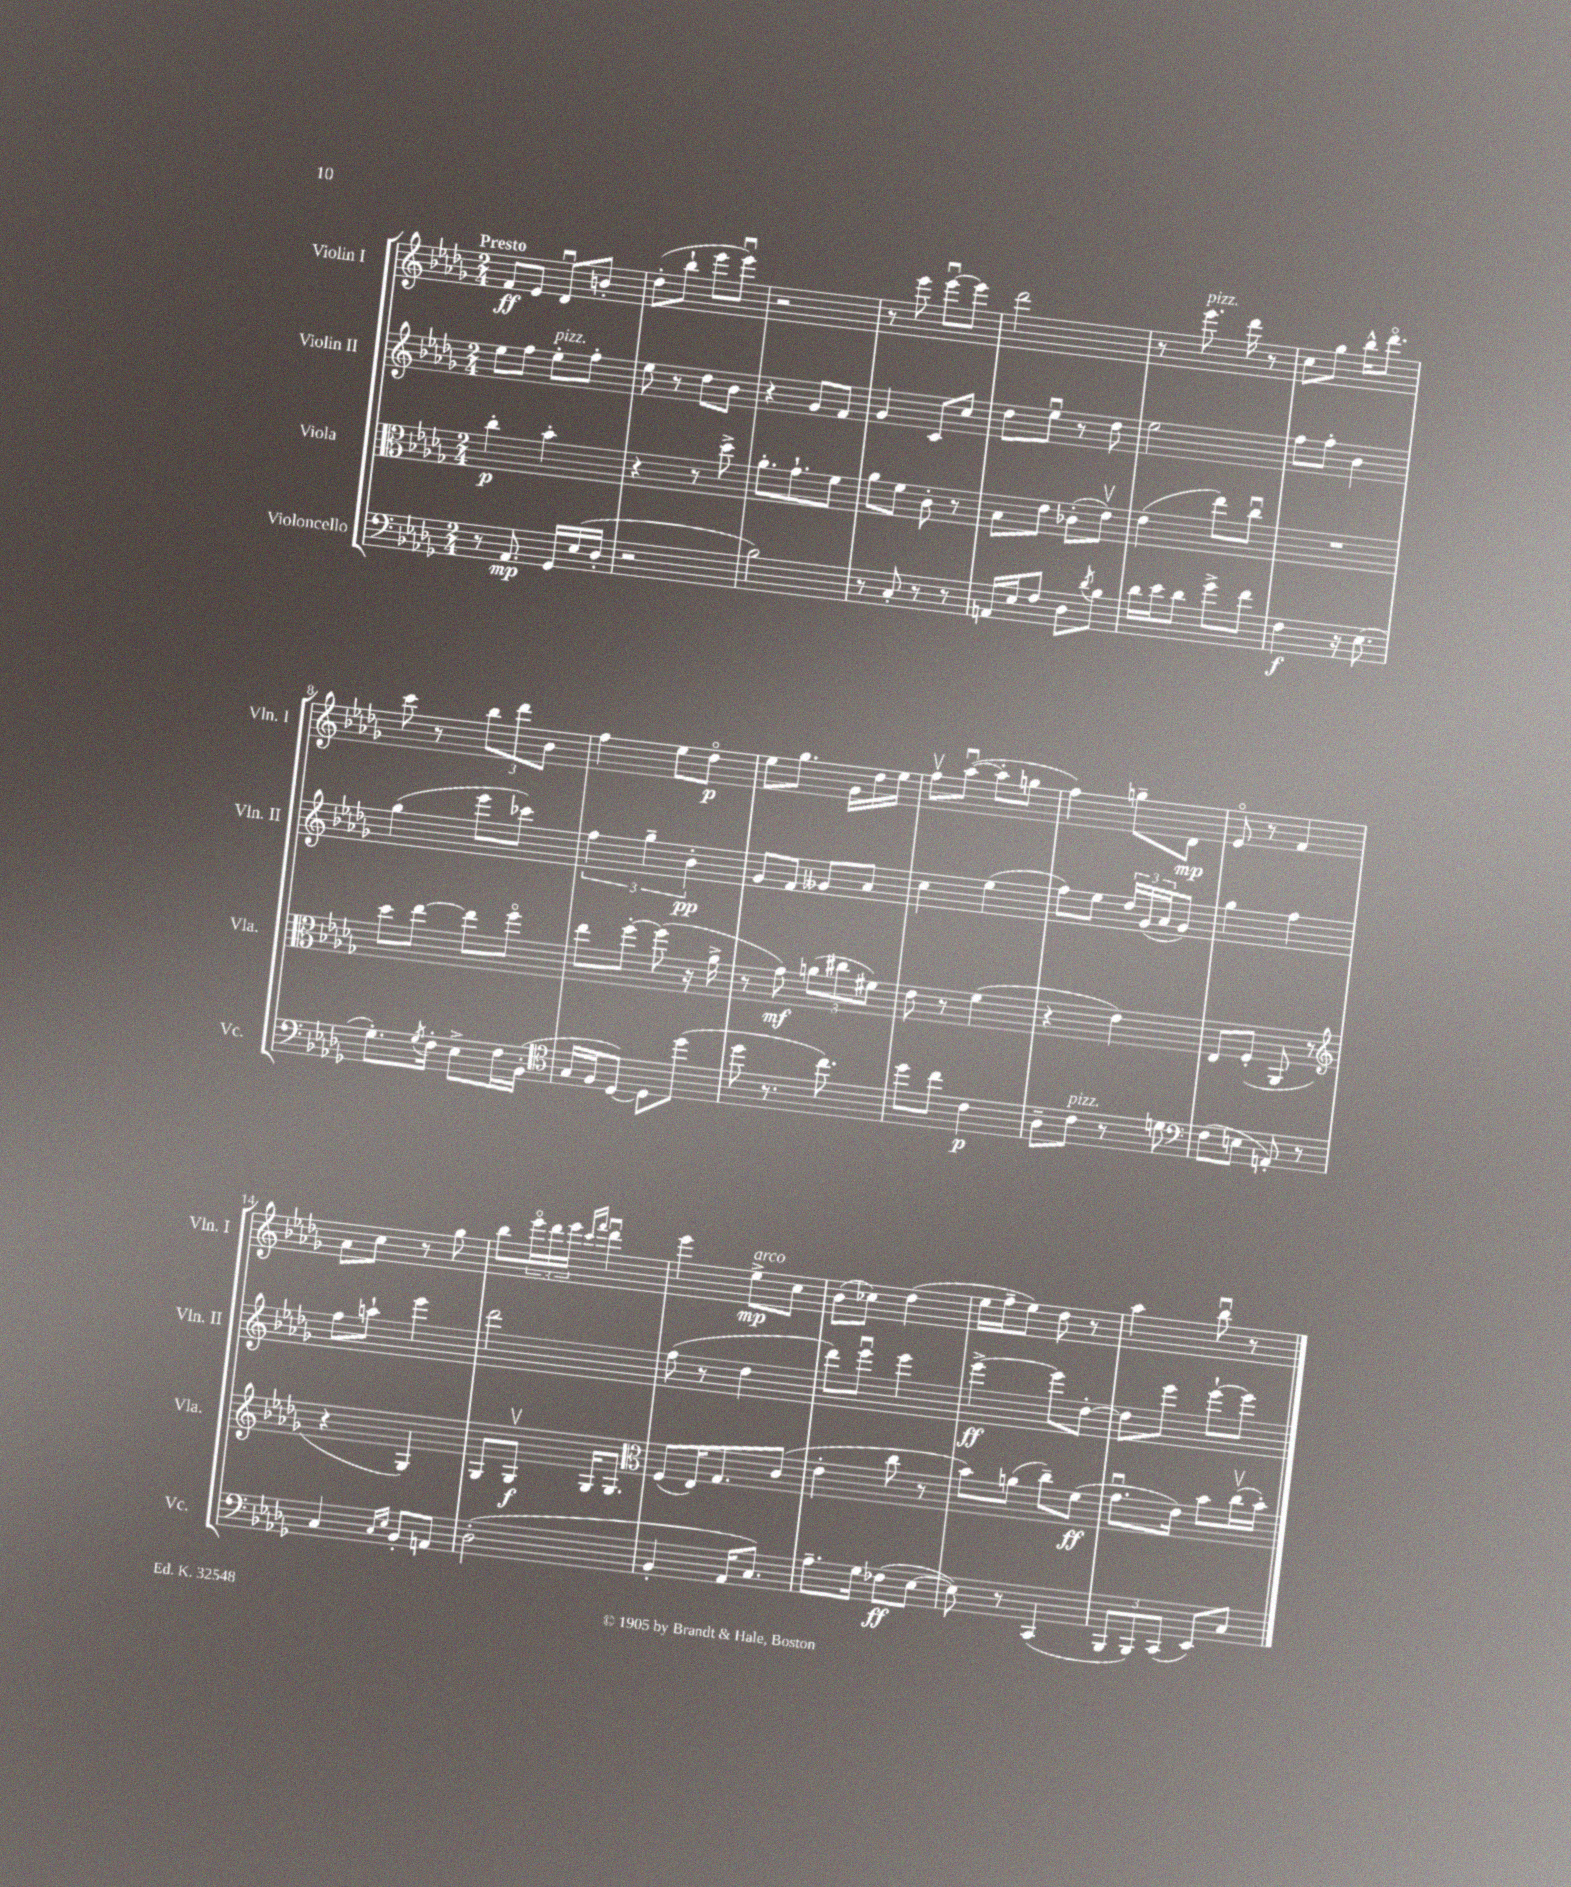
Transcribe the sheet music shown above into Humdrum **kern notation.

**kern	**kern	**kern	**kern
*staff4	*staff3	*staff2	*staff1
*clefF4	*clefC3	*clefG2	*clefG2
*k[b-e-a-d-g-]	*k[b-e-a-d-g-]	*k[b-e-a-d-g-]	*k[b-e-a-d-g-]
*M2/4	*M2/4	*M2/4	*M2/4
8r	4cc'	8ee-	8f
8.AA-	.	8ff	8e-
.	4b-'	8ee-'	8d-u
16GG-	.	.	.
(16E-	.	8ff'	8b'
16D-'	.	.	.
=	=	=	=
2r	4r	8ee-	(8dd-'
.	.	8r	8bb-`
.	8r	8dd-	8eee-
.	8dd-^	8b-	8eee-u)
=	=	=	=
2B-)	8.a-'	4r	2r
.	8.g-`	.	.
.	.	8g-	.
.	8f	8f	.
=	=	=	=
8r	8a-	4g-	8r
8C'	8f	.	8eee-
8r	8c'	8c	[8eee-u
8r	8r	8cc	8eee-]
=	=	=	=
16AA	8B-	8dd-	2ddd-
16E-	.	.	.
8F	8e-	8ee-u	.
8D-	(8c-'	8r	.
8qd-	.	.	.
8B-	8e-v)	8dd-	.
=	=	=	=
16d-	(4e-	2ee-	8r
16e-	.	.	.
8d-	.	.	8.eee-
8g-^	8ee-)	.	.
.	.	.	16ddd-
8f	8ccu	.	8r
=	=	=	=
4F	2r	8ff	8cc
.	.	8ff'	8gg-
16r	.	4b-	16bb-^^
(8.E-	.	.	8.ddd-o
=	=	=	=
8.G-')	8dd-	(4gg-	8ccc
.	[8ee-	.	8r
8qG-	.	.	.
16F'	.	.	.
8E-^	8ee-]	8eee-	12bb-
.	.	.	12ddd-
16F	8ffo	8ccc-)	.
.	.	.	12b-
(16BB-'	.	.	.
=	=	=	=
*clefC4	*	*	*
16G-	8ee-	6ff	4ff
16F	.	.	.
[8D-)	[8ff'	.	.
.	.	6gg-~	.
8D-]	(8ff]	.	8ee-
.	.	6b-'	.
(8dd-	16r	.	8dd-o
.	16a-^	.	.
=	=	=	=
8dd-	8r	8g-	8ee-
8.r	8g-)	8f	8.gg-
.	(12a	8g--	.
8.cc)	.	.	16g-
.	12cc#	.	.
.	.	8a-	16dd-
.	12f#)	.	.
.	.	.	16ee-
=	=	=	=
8dd-	8e-	4cc	8ffv
8cc	8r	.	([8aa-u
4c	(4f	(4ee-	8aa-']
.	.	.	8gg
=	=	=	=
8A-~	4r	8ff)	4ff)
8c	.	8ee-	.
8r	4e-)	24dd-	8gg~
.	.	(24g-	.
.	.	24a-	.
8d	.	8g-)	8d-
=	=	=	=
*clefF4	*	*	*
(8F	8E-	4gg-	8e-o
8E	(8F'	.	8r
8AA')	8AA-	4ff	4f
8r	8r	.	.
=	=	=	=
*	*clefG2	*	*
4C	4r	8ff	8a-
.	.	8aa`	8cc
16qqC	.	.	.
16qqE-	.	.	.
8BB-'	4G-)	4eee-	8r
8AA	.	.	8gg-
=	=	=	=
(2D-'	8G-	2ddd-	8bb-
.	8G-v	.	24eee-o
.	.	.	24ddd-
.	.	.	24eee-
.	.	.	16qqccc
.	.	.	16qqfff
.	16G-	.	4ddd-u
.	8.G-	.	.
=	=	=	=
*	*clefC3	*	*
4BB-'	(8F	(8ff	4eee-
.	16E-)	8r	.
.	8.G-	.	.
16AA-	.	4dd-	8ee-^
8.C)	.	.	.
.	(8c	.	8cc
=	=	=	=
8.A-~	4e-'	8ddd-)	(8b-
.	.	8eee-u	8cc-)
16G-	.	.	.
(8F-	8cc	4eee-	(4dd-
[8E-	8r	.	.
=	=	=	=
8E-])	8b-)	[4eee-^	16ee-
.	.	.	16ff~
8r	(8a	.	8ee-)
(4CC	8cc~)	8eee-]	8dd-
.	(8f	[8dd-'	8r
=	=	=	=
12BBB-	8.g-u	8dd-]	4aa-
12BBB-)	.	.	.
.	.	8eee-	.
(12CC	.	.	.
.	16e-)	.	.
8EE-)	8b-	[8eee-`	8bb-u
8C	(16ccv	8eee-]	8r
.	16b-')	.	.
==	==	==	==
*-	*-	*-	*-
